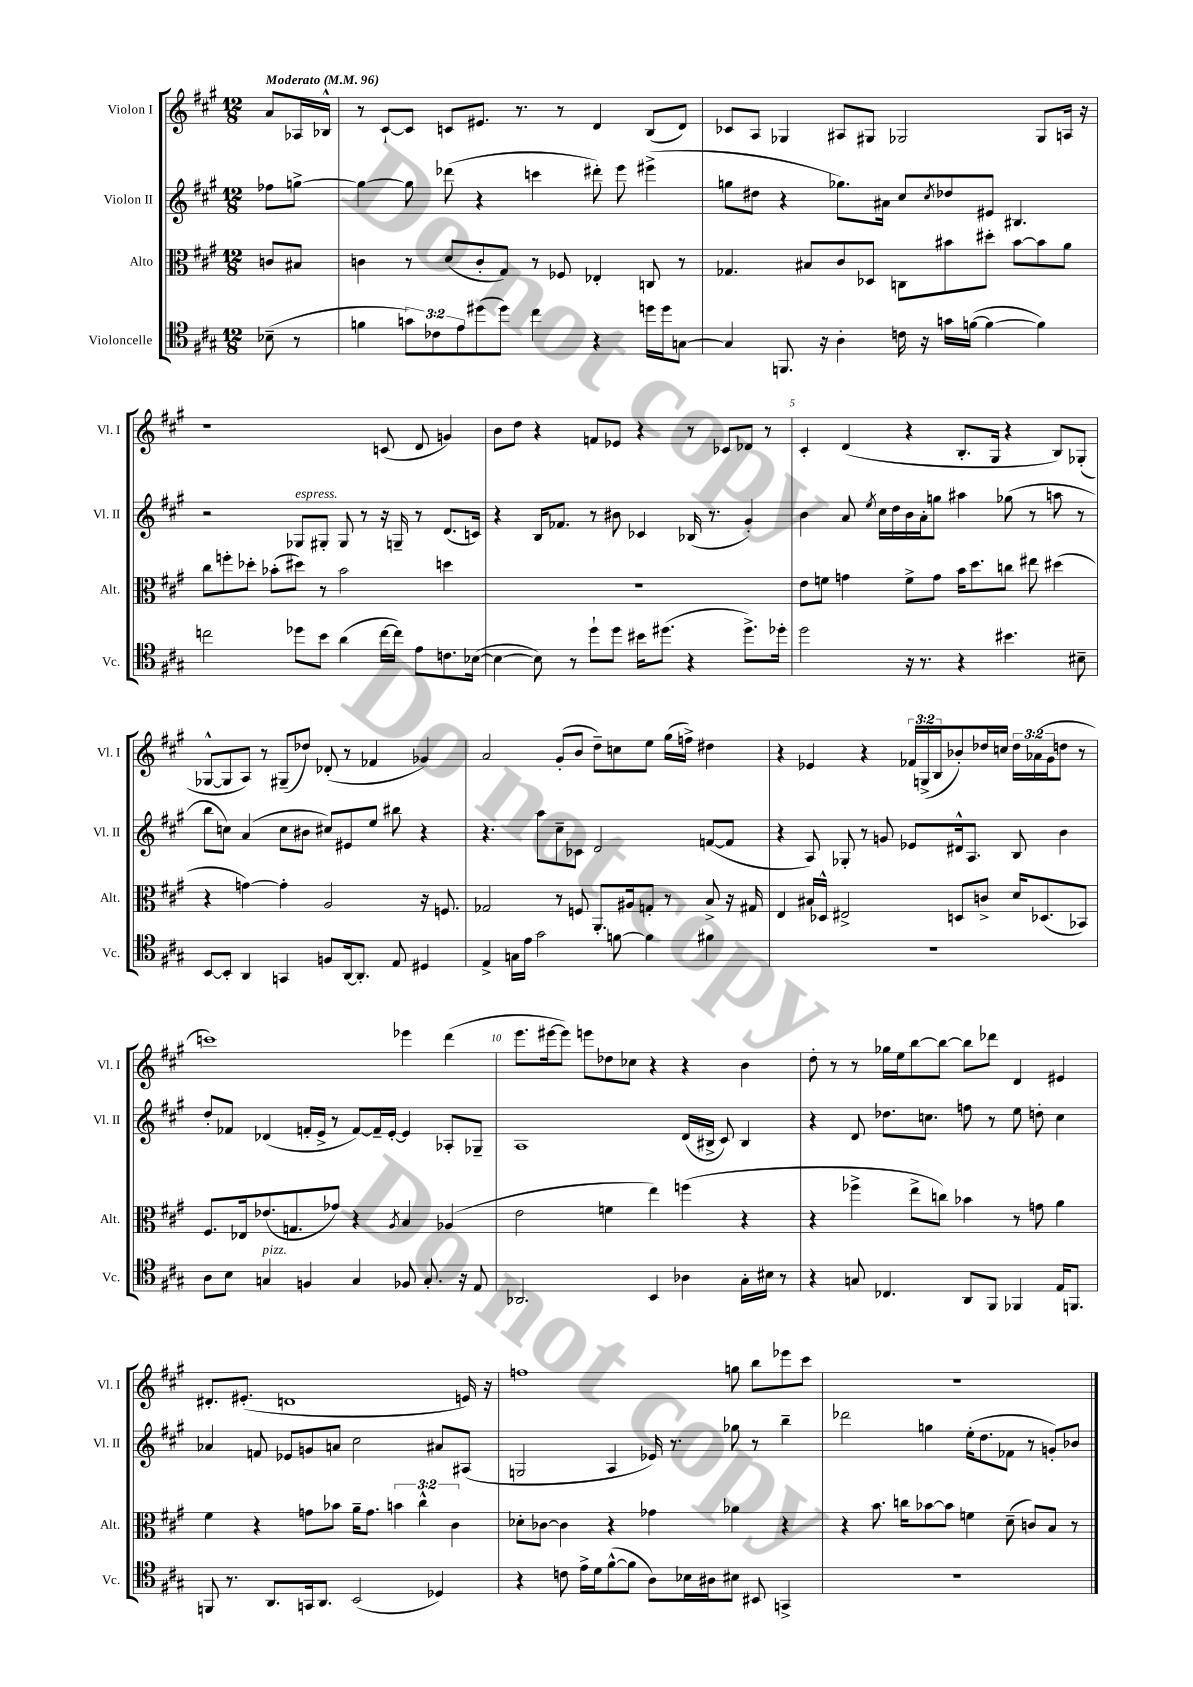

**kern	**kern	**kern	**kern
*part4	*part3	*part2	*part1
*staff4	*staff3	*staff2	*staff1
*I"Violoncelle	*I"Alto	*I"Violon II	*I"Violon I
*I'Vc.	*I'Alt.	*I'Vl. II	*I'Vl. I
*clefC4	*clefC3	*clefG2	*clefG2
*k[f#c#g#]	*k[f#c#g#]	*k[f#c#g#]	*k[f#c#g#]
*M12/8	*M12/8	*M12/8	*M12/8
*MM96	*MM96	*MM96	*MM96
=	=	=	=
!	!	!	!LO:TX:a:B:t=Moderato
(8B-X~\	8cn/L	8ff-X\L	8a/L
8r	8B#X/J	[8ggn^\J	16A-X/L
.	.	.	16B-X^^/JJ
=1	=1	=1	=1
4fn\	4cn\	4gg\_	8r
.	.	.	[8c#`/L
12gn\L)	8r	8gg\]	8c#/J]
12c-X\	.	.	.
.	(8d/L	(8ddd-X\	8cn/L
12e\	.	.	.
(8dd#X\	8c'/	4r	8.e#X/J
8dd#\J)	8G#/J)	.	.
.	.	.	8.r
4cc#\	8r	4cccn\	.
.	8F-X/	.	8r
4r	4E-X'/	8ddd#X'\)	4d/
.	.	8eee\	.
16ddn\LL	8Cn/	(4eee#X^\	(8B/L
16dd\J	.	.	.
[8Gn\J	8r	.	8d/J)
=2	=2	=2	=2
4G/]	4.G-X/	8ggn\L	8c-X/L
.	.	8dd#X\J	8A/J
8.FFn/	.	4r	4G-X/
.	8B#X/L	.	.
16r	.	.	.
4A'\	8c#/	8.gg-X\L)	8A#X/L
.	8D-X/J	.	8G#X/J
.	.	16a#X\Jk	.
16cn\	8Cn\L	8cc#/L	2G-X/
16r	.	.	.
.	.	8qcc#/	.
16gn\LL	8b#X\	8dd-X/	.
([16fn\JJ	.	.	.
4f\_	8dd#X'\J	8e#X/J	.
.	[8b#\L	4.B#X/	.
4f\])	8b#\]	.	8G-/L
.	8a\J	.	16An/Jk
.	.	.	16r
!!LO:LB:g=z
=3	=3	=3	=3
2ccn\	8cc#\L	2r	1r
.	8ffn'\	.	.
.	8dd-X'\J	.	.
.	(8b-X'\L	.	.
!	!	!LO:TX:a:i:t=espress.	!
8dd-X\L	8dd#X\J)	8G-X/L	.
8b\J	8r	8G#X'/J	.
(4a\	2b-\	8G#/	.
.	.	8r	.
[16cc\LL	.	16r	(8cn/
16cc\JJ])	.	16Gn~/	.
8e\L	.	8r	8d/
8.cn\	4ddn\	(8.d/L	4gn/)
([16B-X\Jk	.	16cn/Jk)	.
=4	=4	=4	=4
4B-\_	1.r	4r	8b\L
.	.	.	8dd\J
8B-\])	.	16B/KL	4r
.	.	8.f-X/J	.
8r	.	.	.
8dd`\L	.	8r	8fn/L
8dd\J	.	8b#X\	8e-X/J
16b#X\KL	.	4c-X/	4r
(8.dd#X\J	.	.	.
4r	.	(16B-X/	8r
.	.	8.r	.
.	.	.	8c-X/L
8.dd#^\L)	.	4g#'/)	8d-X/J
.	.	.	8r
16dd-X'\Jk	.	.	.
=5	=5	=5	=5
2dd\	8e\L	4b\	4c#'/
.	8fn\J	.	.
.	4gn\	8a/	(4d/
.	.	8qee/	.
.	.	16cc#\LL	.
.	.	16dd\	.
16r	8f^\L	16b\	4r
8.r	.	16a'\J	.
.	8g\J	8ggn\J	.
4r	16b\KL	4aa#X\	8.B'/L
.	8.dd\	.	.
.	.	.	16G#/Jk
4.b#X\	8ccn\J	(8gg-X\	4r
.	8ee#X\	8r	.
.	(4dd#X\	8aan\	8B/L)
8B#X~\	.	8r	(8G-X'/J
!!LO:LB:g=z
=6	=6	=6	=6
[8BB/L	4r	8bb\L	[8G-X^^/L
8BB'/J]	.	8ccn\J)	8G-/]
4AA/	[4gn\)	(4a/	8A/J)
.	.	.	8r
4GGn/	4g'\]	8cc\L	(8G#X~/L
.	.	8b#X\J	8dd-X/J)
8Fn/L	2A/	8cc#X/L)	(8d-X'/
[16AA/k	.	8e#X/	8r
8.AA'/J]	.	.	.
.	.	8ee/J	4f-X/
8E/	.	8bb#X\	.
4D#X/	16r	4r	4g-X/)
.	8.Fn/	.	.
=7	=7	=7	=7
4E^/	2G-X/	4.r	2a/
16Gn\LL	.	.	.
16e\JJ	.	.	.
2g#\	.	8aa\L	.
.	8r	8cc#~\	(8g#'/L
.	8Fn/	8c-X\J	8b/J
.	8.AA'/L	2d/	8dd~\L)
[8fn\	.	.	8ccn\
.	16A#X/k	.	.
4f\]	8Gn'/J	.	8ee\J
.	8r	.	(16gg#\LL
.	.	.	16ffn^\JJ)
4f#X\	8B^/	([8fn/L	4dd#X\
.	16r	8f/J]	.
.	16G#X/	.	.
=8	=8	=8	=8
1.r	4E/	4r	4r
.	16B#X/LL	8A/)	4e-X/
.	16D-X^^/JJ	.	.
.	2E#X^/	8G-X'/	.
.	.	8r	4r
.	.	8gn/	.
.	.	8e-X/L	24f-X/LL
.	.	.	(24Gn^/
.	.	.	24B/J
.	8Dn/L	16d#X^^/k	8b-X'/)
.	.	8.A/J	.
.	8cn^/J	.	16dd-X/L
.	.	.	16ccn/JJ
.	16d/KL	8B/	24dd-\LL
.	.	.	(24a-X\
.	(8.D-X/	.	.
.	.	.	24g#\J
.	.	4b\	8ddn\J
.	8BB-X/J)	.	8r
!!LO:LB:g=z
=9	=9	=9	=9
8A\L	8.F#/L	8dd'/L	1cccn)
8B\J	.	8f-X/J	.
.	16E-X/k	.	.
!LO:TX:a:i:t=pizz.	!	!	!
4Gn/	(8.e-X/	(4d-X/	.
.	8.Gn/	.	.
4Fn/	.	16fn'/LL	.
.	.	16e^/JJ	.
.	8g-X/J)	8r	.
4G/	4r	[8f/L)	.
.	.	16f~/L]	.
.	.	[16e'/JJ	.
.	8qA/	.	.
8F-X/	4B/	4e/]	4eee-X\
8.G'/	.	.	.
.	(4A-X/	8A-X'/L	(4ddd\
16r	.	.	.
8E/	.	8G-X~/J	.
=10	=10	=10	=10
2.AA-X/	2e\	1A	8.eee\L
.	.	.	[16eee#X\k
.	.	.	8eee#\J])
.	.	.	8eeen\L
.	4fn\	.	8dd-X\
.	.	.	8cc-X\J
4BB/	4ee\)	.	4r
4A-X\	(4ffn\	(16d/LL	4r
.	.	16B#X^/JJ	.
.	.	8c#/)	.
16G#'\LL	4r	4B#/	4b\
16B#X\JJ	.	.	.
8r	.	.	.
=11	=11	=11	=11
4r	4r	4r	8dd'\
.	.	.	8r
8Gn/	4ff-X^\	8d/	8r
4.C-X/	.	8.dd-X\L	16gg-X\LL
.	.	.	16ee\J
.	8ee^\L	.	[8bb\
.	.	8.ccn\J	.
.	8ccn\J)	.	8bb\J_
8AA/L	4b-X\	8ffn\	8bb\L]
8FF#/J	.	8r	8ddd-X\J
4FF-X/	8r	8ee\	4d/
.	8gn\	8ddn'\	.
16E/KL	4a\	4cc\	4e#X/
8.FFn/J	.	.	.
!!LO:LB:g=z
=12	=12	=12	=12
8FFn/	4f#\	4a-X/	8.d#X'/L
8.r	.	.	.
.	.	.	(8.e#X'/J
.	4r	8fn/	.
8.AA/L	.	.	.
.	.	8e-X/L	1dn
16GGn/k	8gn\L	8gn/	.
8.AA/J	.	.	.
.	8b-X\J	8an/J	.
(2BB/	16a~\KL	2cc#\	.
.	8.g\J	.	.
.	6bn\	.	.
.	6cc#^^\	.	.
4D-X/)	.	8a#X/L	.
.	6c#\	.	.
.	.	(8A#X/J	16en/)
.	.	.	16r
=13	=13	=13	=13
4r	8d-X'\L	2Gn/	1ffn
.	[8c-X\J	.	.
8cn\	4c-\]	.	.
16e^\LL	.	.	.
16d\J	.	.	.
([8f#^^\	4r	4A/	.
8f#\J]	.	.	.
8A\L)	4g-X\	16e-X/)	.
.	.	8.r	.
16B-X\L	.	.	.
16A#X\J	.	.	.
8B#X\J	4a-X\	8gg-X\	8ggn\
8BB#X/	.	8r	8bb\L
4GGn^/	4r	4bb~\	8eee-X\
.	.	.	8ccc#\J
=14	=14	=14	=14
1.r	4r	2ddd-X\	1.r
.	8.b\	.	.
.	16ccn\KL	.	.
.	[8b-X\	4ggn\	.
.	8b-\J]	.	.
.	4fn\	(16ee'\KL	.
.	.	8.dd\	.
.	(8d~\	8f-X\J	.
.	8cn/L)	8r	.
.	8B/J	8gn'/L)	.
.	8r	8b-X/J	.
==	==	==	==
*-	*-	*-	*-
